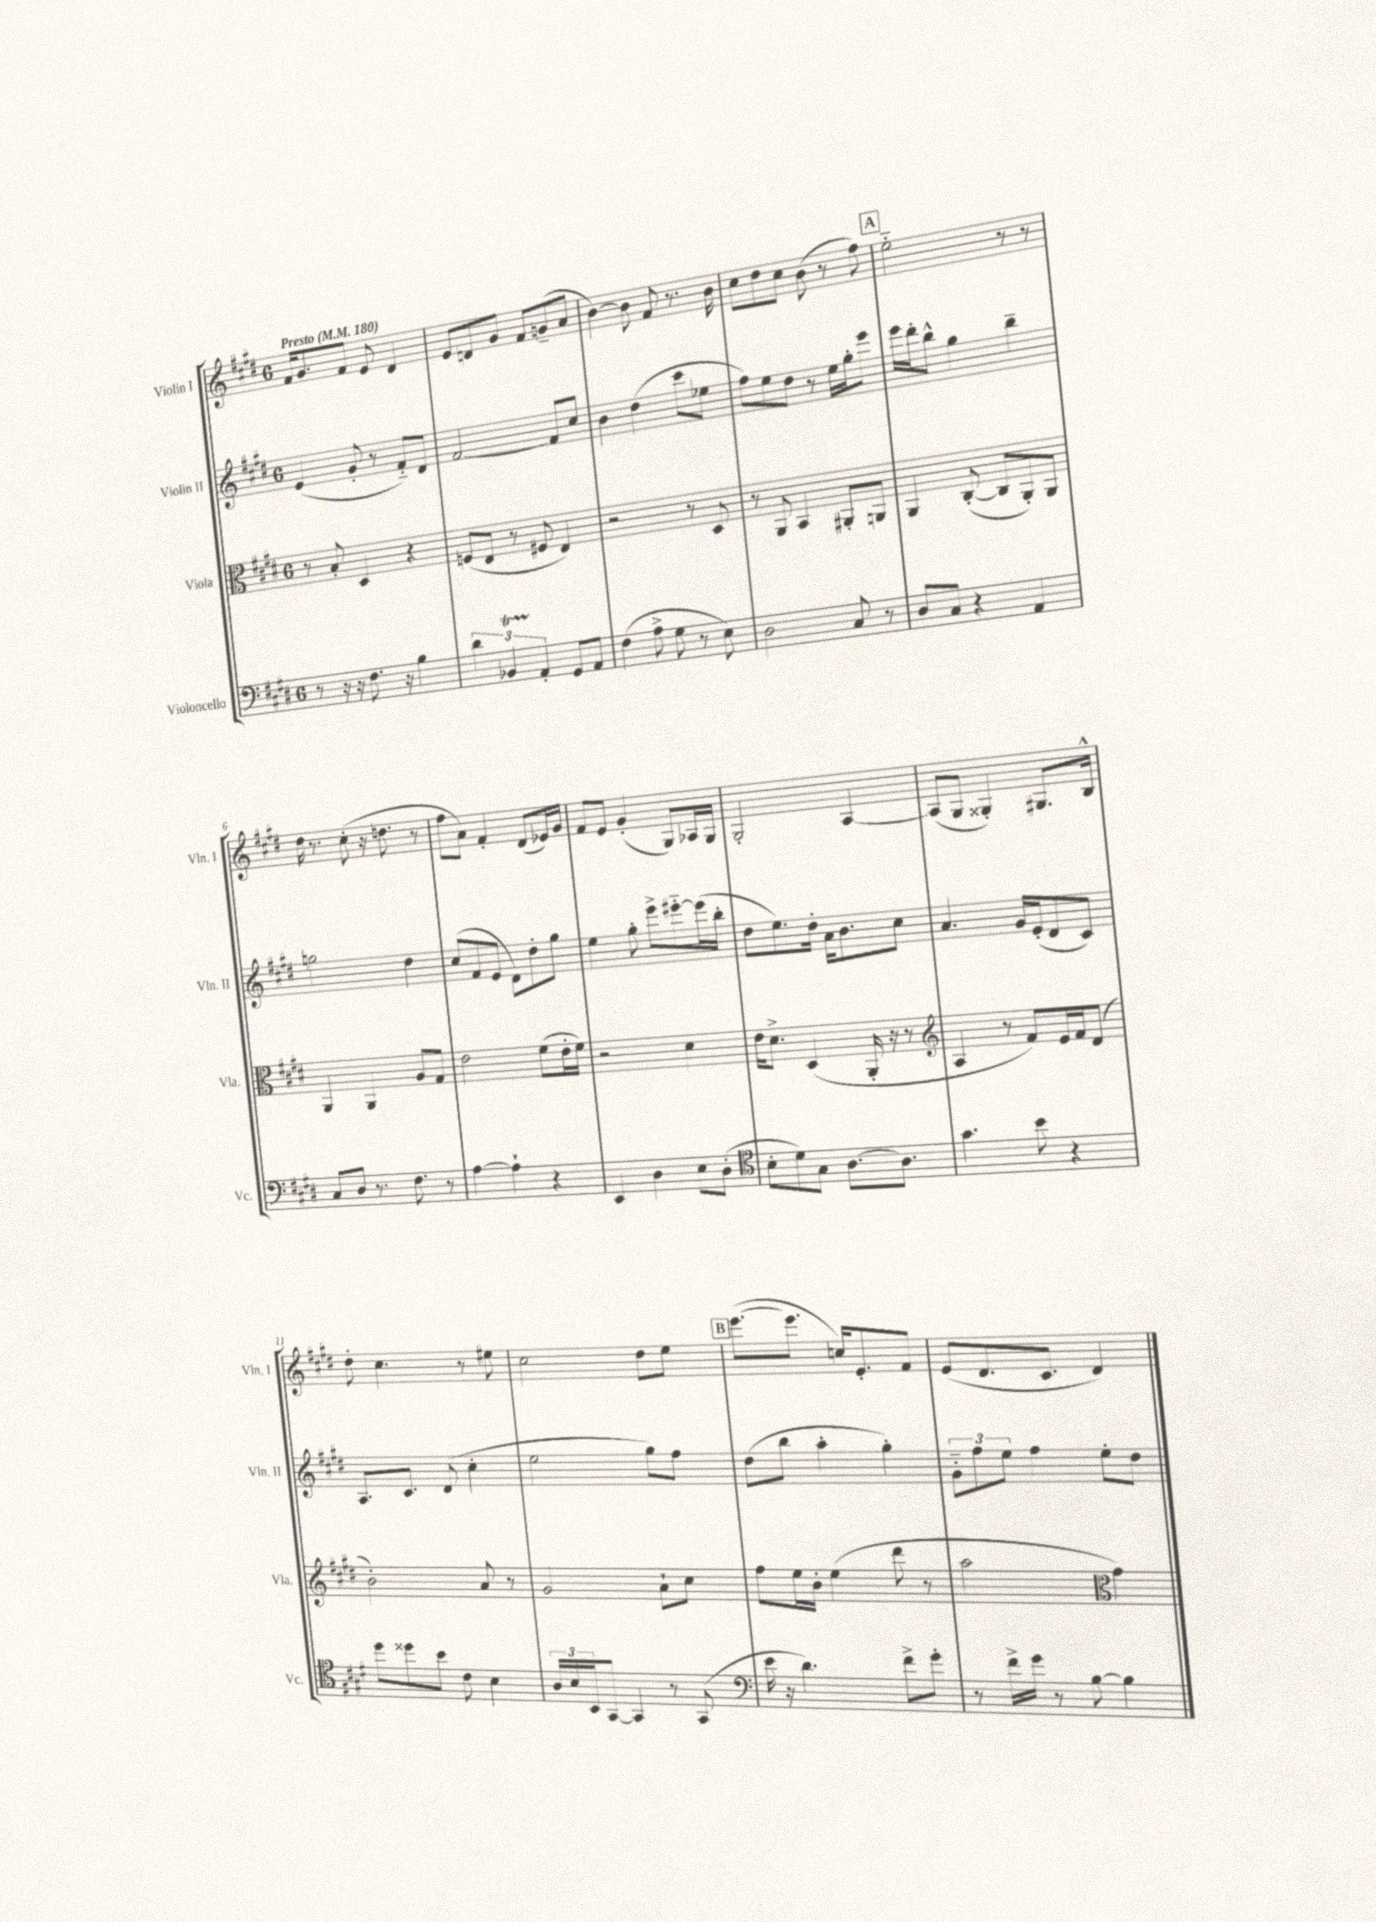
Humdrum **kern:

**kern	**kern	**kern	**kern
*staff4	*staff3	*staff2	*staff1
*clefF4	*clefC3	*clefG2	*clefG2
*k[f#c#g#d#]	*k[f#c#g#d#]	*k[f#c#g#d#]	*k[f#c#g#d#]
*M6/8	*M6/8	*M6/8	*M6/8
*MM180	*MM180	*MM180	*MM180
8r	8r	(4e/	16f#/LK
.	.	.	8.g#/
16r	8B'/	.	.
16r	.	.	.
8.F#\	4D#/	8g#'/	8f#/J
.	.	8r	8e/
16r	.	.	.
4B\	4r	8f#'~/L)	4d#/
.	.	8d#/J	.
=	=	=	=
6d#\	(8F/L	[2f#/	8e/L
.	8E/J	.	8d/
6BB-/	.	.	.
.	8r	.	8g#/J
6AA'/	.	.	.
.	8F#/	.	8f#/L
8GG#/L	4E/)	8f#/]L	(8g~/
8AA/J	.	8cc#/J	8a/J
=	=	=	=
(4F#\	2r	4b\	[4b\)
8A^\	.	(4dd#\	8b\]
8G#\	.	.	8f#/
8r	8r	8ccc#\L	8.r
8E\)	8D#/	8ee-\J	.
.	.	.	16b\
=	=	=	=
2D#\	8r	8ff#\L)	8cc#\L
.	8AA/	8ee\	8dd#\
.	4BB/	8dd#\J	8cc#\J
.	.	8r	(8b\
8C#/	8AA#'/L	16ee\LL	8r
.	.	16gg#'\J	.
8r	8AA/J	8eee\J	8ff#\)
=	=	=	=
8D#/L	4AA/	16eee\LL	2ee'~\
.	.	16ddd#'\J	.
8C#/J	.	8bb^^\J	.
4r	([8C#'/	4gg#\	.
.	8C#/]L	.	.
4AA/	8AA'/)	4bb~\	8r
.	8AA/J	.	8r
=	=	=	=
8C#/L	4AA/	2gg\	16dd#\
.	.	.	8.r
8D#/J	.	.	.
8.r	4AA/	.	(8cc#'\
.	.	.	16r
8.F#\	.	.	8.dd\
.	8A/L	4dd#\	.
8r	8G#/J	.	8r
=	=	=	=
[4A\	2e\	(8cc#/L	8ff#\L
.	.	8f#/	8a\J)
4A`\]	.	8e/J	4f#'/
.	.	8d#\L)	.
4r	(8f#\L	8dd#'\	(8d#/L
.	16e'\L	8gg#\J	16e-/L)
.	16f#\JJ)	.	16g#/JJ
=	=	=	=
4EE/	2r	4ee\	8f#/L
.	.	.	8e/J
4D#\	.	8gg#'\	(4g#'/
.	.	8eee^\L	.
8E\L	4d#\	[8eee#'~\	8G#/L)
(8D#'\J	.	(16eee#\]L	16A-/L
.	.	16bb'\JJ	16G#/JJ
=	=	=	=
*clefC4	*	*	*
8B'\L	16e\LK	8dd#\L	2G#'/
.	8.d#^\J	.	.
8d#\)	.	8.ee\)	.
8G#\J	(4D#/	.	.
.	.	16dd#'\Jk	.
[8.A\L	.	16a\LK	.
.	.	8.b\	.
.	16AA'/	.	[4A/
8.A\]J	16r	.	.
.	8r	8cc#\J	.
=	=	=	=
*	*clefG2	*	*
4.g#\	4A/	4.a/	(8A/]L
.	.	.	8G#/J
.	8r	.	4G##'/)
8b\	8f#/L)	16g#/LL	.
.	.	(16e'/J	.
4r	16e/L	8d#/	8.G#/L
.	16f#/J	.	.
.	(8d#/J	8c#/J)	.
.	.	.	16B^^/Jk
=	=	=	=
8dd#\L	2b'\)	8.A/L	8dd#'\
8dd##\	.	.	4.cc#\
.	.	8.c#/J	.
8b\J	.	.	.
8c#\	.	(8d#/	.
4B\	8a/	4cc#'\	8r
.	8r	.	8ee#\
=	=	=	=
24A/LL	2g#/	2ee\	2cc#\
24B/	.	.	.
24BB/J	.	.	.
[8GG#/J	.	.	.
4GG#/]	.	.	.
8r	8a`\L	8gg#\L)	8dd#\L
(8GG#/	8cc#\J	8ff#\J	8ee\J
=	=	=	=
*clefF4	*	*	*
16e\	8ff#\L	(8dd#\L	([8.eee\L
16r	.	.	.
4.d#\)	16ee\L	8bb\J	.
.	16b'\JJ	.	8.eee\]J
.	(4ee\	4aa'\	.
.	.	.	16cc/LK)
.	.	.	8.e'/
8f#^\L	8ddd#\	4gg#'\)	.
8g#'\J	8r	.	8f#/J
=	=	=	=
8r	2aa\	12g#'~\L	(8e/L
.	.	12ff#\	.
16f#^\LL	.	.	8.d#/
.	.	12ee\J	.
16g#\JJ	.	.	.
8r	.	4ff#\	.
.	.	.	8.c#/J
[8B\	.	.	.
*	*clefC3	*	*
4B\]	4g#\)	8ee'\L	4d#/)
.	.	8dd#\J	.
==	==	==	==
*-	*-	*-	*-
